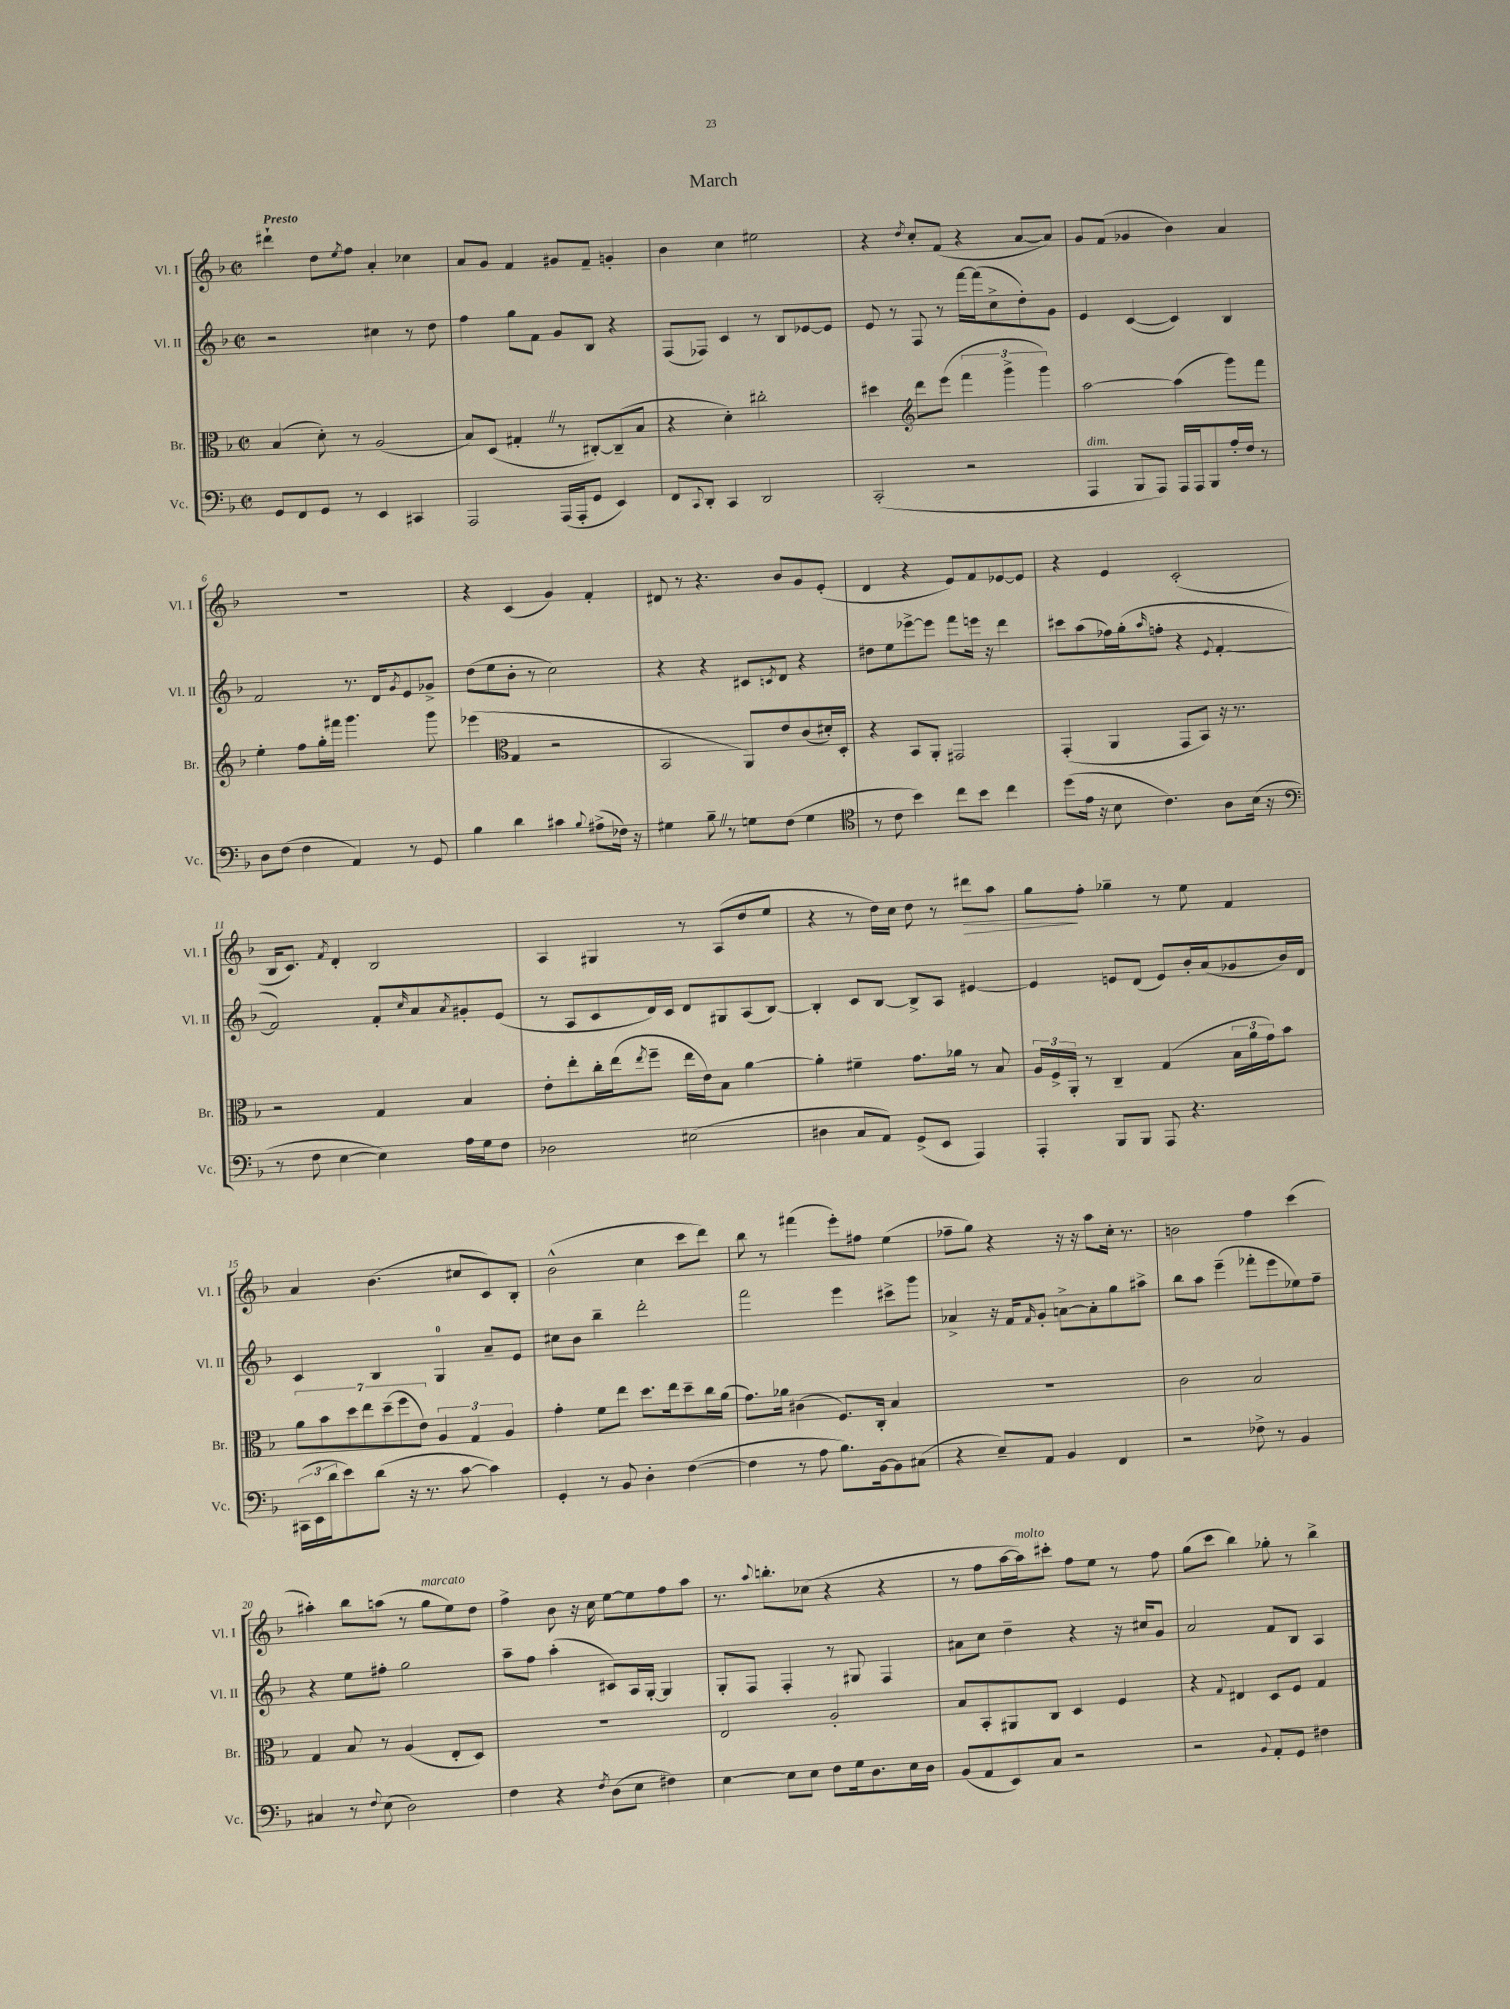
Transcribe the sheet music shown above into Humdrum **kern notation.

**kern	**kern	**kern	**kern
*staff4	*staff3	*staff2	*staff1
*clefF4	*clefC3	*clefG2	*clefG2
*k[b-]	*k[b-]	*k[b-]	*k[b-]
*M2/2	*M2/2	*M2/2	*M2/2
*met(c|)	*met(c|)	*met(c|)	*met(c|)
8GG	(4B-	2r	4ddd#`
8FF	.	.	.
8GG	8d')	.	8dd
.	.	.	8qee
8r	8r	.	8ff
4EE	(2A	4cc#	4a'
4CC#	.	8r	4cc-
.	.	8dd	.
=	=	=	=
2AAA	8B-)	4ff	8a
.	(8D	.	8g
.	4G#'	8gg	4f
.	.	8f	.
(16AAA	8r	8g	8g#
16AAA'	.	.	.
8GG	[8C#')	8B-	8f~
4EE)	(8C#~]	4r	4g'
.	8B-	.	.
=	=	=	=
8FF	4r	(8F	4b-
8qqCC	.	.	.
8DD'	.	8F-)	.
4CC	4d')	4c	4cc
2DD	2cc#'	8r	2ee#
.	.	8B-	.
.	.	[8e-	.
.	.	8e-]	.
=	=	=	=
(2CC'	4dd#	8e	4r
.	.	8r	.
*	*clefG2	*	*
.	.	.	8qdd
.	8ddd	8F	8cc'
.	(8eee	8r	(8f
2r	6fff	[16fff	4r
.	.	(16fff]	.
.	.	8cc^	.
.	6ggg^	.	.
.	.	8dd')	[8a
.	6ggg)	.	.
.	.	8g	8a])
=	=	=	=
4AAA	[2aa	4e	8g
.	.	.	(8f
8BBB-	.	([4c	4g-
8AAA)	.	.	.
16AAA	(4aa]	4c])	4b-)
16AAA	.	.	.
8BBB-	.	.	.
16A'	8ggg)	4B-	4a
16F	.	.	.
8r	8fff	.	.
=	=	=	=
8D	4ee'	2f	1r
(8F	.	.	.
4F	8ff	.	.
.	16gg'	.	.
.	16fff#	.	.
4AA)	4.ggg	8.r	.
.	.	16d	.
.	.	8qg	.
8r	.	8e	.
8GG	8ggg	8g-^	.
=	=	=	=
4B-	(4eee-	(8dd	4r
.	.	8ee	.
*	*clefC3	*	*
4d	4G	8b-'	(4c
.	.	8r	.
4c#	2r	2cc)	4g)
8qqB-	.	.	.
(8A#^	.	.	4f'
16F-)	.	.	.
16r	.	.	.
=	=	=	=
4G#	2BB-	4r	8d#
.	.	.	8r
8B-~	.	4r	4.r
8r	.	.	.
8G	8AA)	8c#	.
.	.	8qc	.
(8F	8e	8d	8b-
4G	(8c	4r	8g
.	16d#')	.	(8e'
.	16D'	.	.
=	=	=	=
*clefC4	*	*	*
8r	4r	8dd#	4d
8c	.	8ee	.
4b-)	8BB-	[8eee-^	4r
.	8AA'	8eee-]	.
8cc	2GG#	8fff	8e)
8b-	.	16eee	8f
.	.	16r	.
4cc	.	4ddd	[8e-
.	.	.	8e-]
=	=	=	=
(8dd	(4GG'	8ccc#	4r
16e	.	(8aa	.
16r	.	.	.
8B-	4AA	16ff-)	4e
.	.	(16gg'	.
.	.	16qqaa	.
4.c)	.	8ff'	.
.	8GG	4r	(2c'
.	8BB-)	.	.
.	.	8qqe	.
8A	16r	[4f'	.
.	8.r	.	.
(16B-	.	.	.
16r	.	.	.
=	=	=	=
*clefF4	*	*	*
8r	2r	2f])	16B-
.	.	.	8.c)
8F	.	.	.
.	.	.	8qf
[4E	.	.	4d'
4E])	4G	8f'	2B-
.	.	16qqcc	.
.	.	8a	.
.	.	8qa	.
16A	4B-	8g#'	.
16G	.	.	.
8F	.	(8e	.
=	=	=	=
2D-	8e'	8r	4A
.	8ee'	8A	.
.	16cc'	8c	4G#
.	(16ee	.	.
.	8qee	.	.
.	8ff~	16d)	.
.	.	16c	.
(2E#	16ee	8d	8r
.	16e)	.	.
.	8B-	8G#	(8A
.	[4a	(8A	8dd
.	.	[8B-)	8ee
=	=	=	=
4D#	4a']	4B-']	4r
8C	4f#~	8c	8r
8AA)	.	[8B-	16dd)
.	.	.	16cc
(8GG^	8.g	8B-^]	8dd
8EE	.	8A	8r
.	16a-	.	.
4AAA)	8r	[4e#	8ddd#
.	8B-	.	8aa
=	=	=	=
4AAA'	24A	4e#]	8gg
.	24F^	.	.
.	24AA'	.	.
.	8r	.	8ff'
8BBB-	4C~	8e	4gg-~
8BBB-	.	(8d	.
8AAA	(4G	8e)	8r
4.r	.	16b-'	8ee
.	.	(16a	.
.	24B-	8g-	4f
.	24a	.	.
.	24g)	.	.
.	8b-	16b-)	.
.	.	16d	.
=	=	=	=
(24CC#	14a	4c	4a
24EE	.	.	.
.	14b-	.	.
24d	.	.	.
8e)	.	.	.
.	14dd	.	.
.	14ee	.	.
(8d	.	4B-	(4.b-
.	(14dd~	.	.
.	14ff	.	.
16r	.	.	.
.	14e)	.	.
8.r	.	.	.
.	6A	4G	.
[8c	.	.	8cc#
.	6G	.	.
4c])	.	8a~	8c)
.	6A	.	.
.	.	8e	8B-'
=	=	=	=
4GG'	4g'	8cc#	(2b-^^
.	.	8b-	.
8r	8f	4bb-~	.
8BB-	8ee	.	.
4D'	8.dd	2ddd'	4cc
.	16ee	.	.
([4F	8dd~	.	8ccc
.	16cc	.	8ddd)
.	(16a	.	.
=	=	=	=
4F]	8.g)	2fff	8bb-
.	.	.	8r
.	16a-	.	.
8r	(4c#	.	(4fff#
8A	.	.	.
8.B-)	8.F)	4eee	8eee')
.	.	.	8ff#
[16BB-	16C'	.	.
8BB-]	4B-	8ccc#^	(4ee
(8C#	.	8ggg	.
=	=	=	=
4r	1r	4a-^	8ff-~
.	.	.	8gg)
8E~)	.	16r	4r
.	.	16f	.
.	.	16qqf	.
8AA	.	8g'	.
4BB-	.	[8a^	16r
.	.	.	16r
.	.	8a']	8aa
4FF	.	8gg	16cc'
.	.	.	8.r
.	.	8aa#^	.
=	=	=	=
2r	2c	8bb-	2b
.	.	8aa	.
.	.	(4eee~	.
8F-^	2B-	8fff-'	4ff
8r	.	8eee	.
4BB-	.	8ee-)	(4ccc
.	.	8ff~	.
=	=	=	=
4C#	4G	4r	4aa#')
8r	8B-	8ee	8bb-
8qqF	.	.	.
(8E	8r	8ff#'	(8aa
2D)	(4A	2gg	8r
.	.	.	8gg
.	8E'	.	8ee)
.	8D)	.	8dd
=	=	=	=
4F	1r	8aa~	4ff^
.	.	8ff	.
4r	.	(4aa'	8b-
.	.	.	16r
.	.	.	16cc
8qF	.	.	.
(8D	.	8c#)	[8ee
8E	.	16A	8ee]
.	.	[16G'	.
4F#)	.	4G]	8ff
.	.	.	8aa
=	=	=	=
[4E	2E	8G'	8.r
.	.	8F	.
.	.	.	8qqaa
.	.	.	8.bb'
8E]	.	4F'	.
8E	.	.	(8cc-
8F	2A'	8r	4r
16G	.	8G#	.
8.D	.	.	.
.	.	4F	4r
16E	.	.	.
16D	.	.	.
=	=	=	=
(8BB-	8B-	8a#	8r
8AA	8BB-'	8cc	8ff
8EE)	8AA#	4dd~	[16aa
.	.	.	16aa])
8C	8C	.	8ccc#'
2r	4D	4r	8ff
.	.	.	8ee
.	4F	16r	8r
.	.	16cc#	.
.	.	8g	8ff
=	=	=	=
2r	4r	2a	(8gg
.	.	.	8ccc
.	8qqG	.	.
.	4E#	.	4bb-)
8qqBB-	.	.	.
8AA'	8D	8f	8gg-'
8GG	8F	8B-	8r
4F#	4G	4A	4bb-^
==	==	==	==
*-	*-	*-	*-
